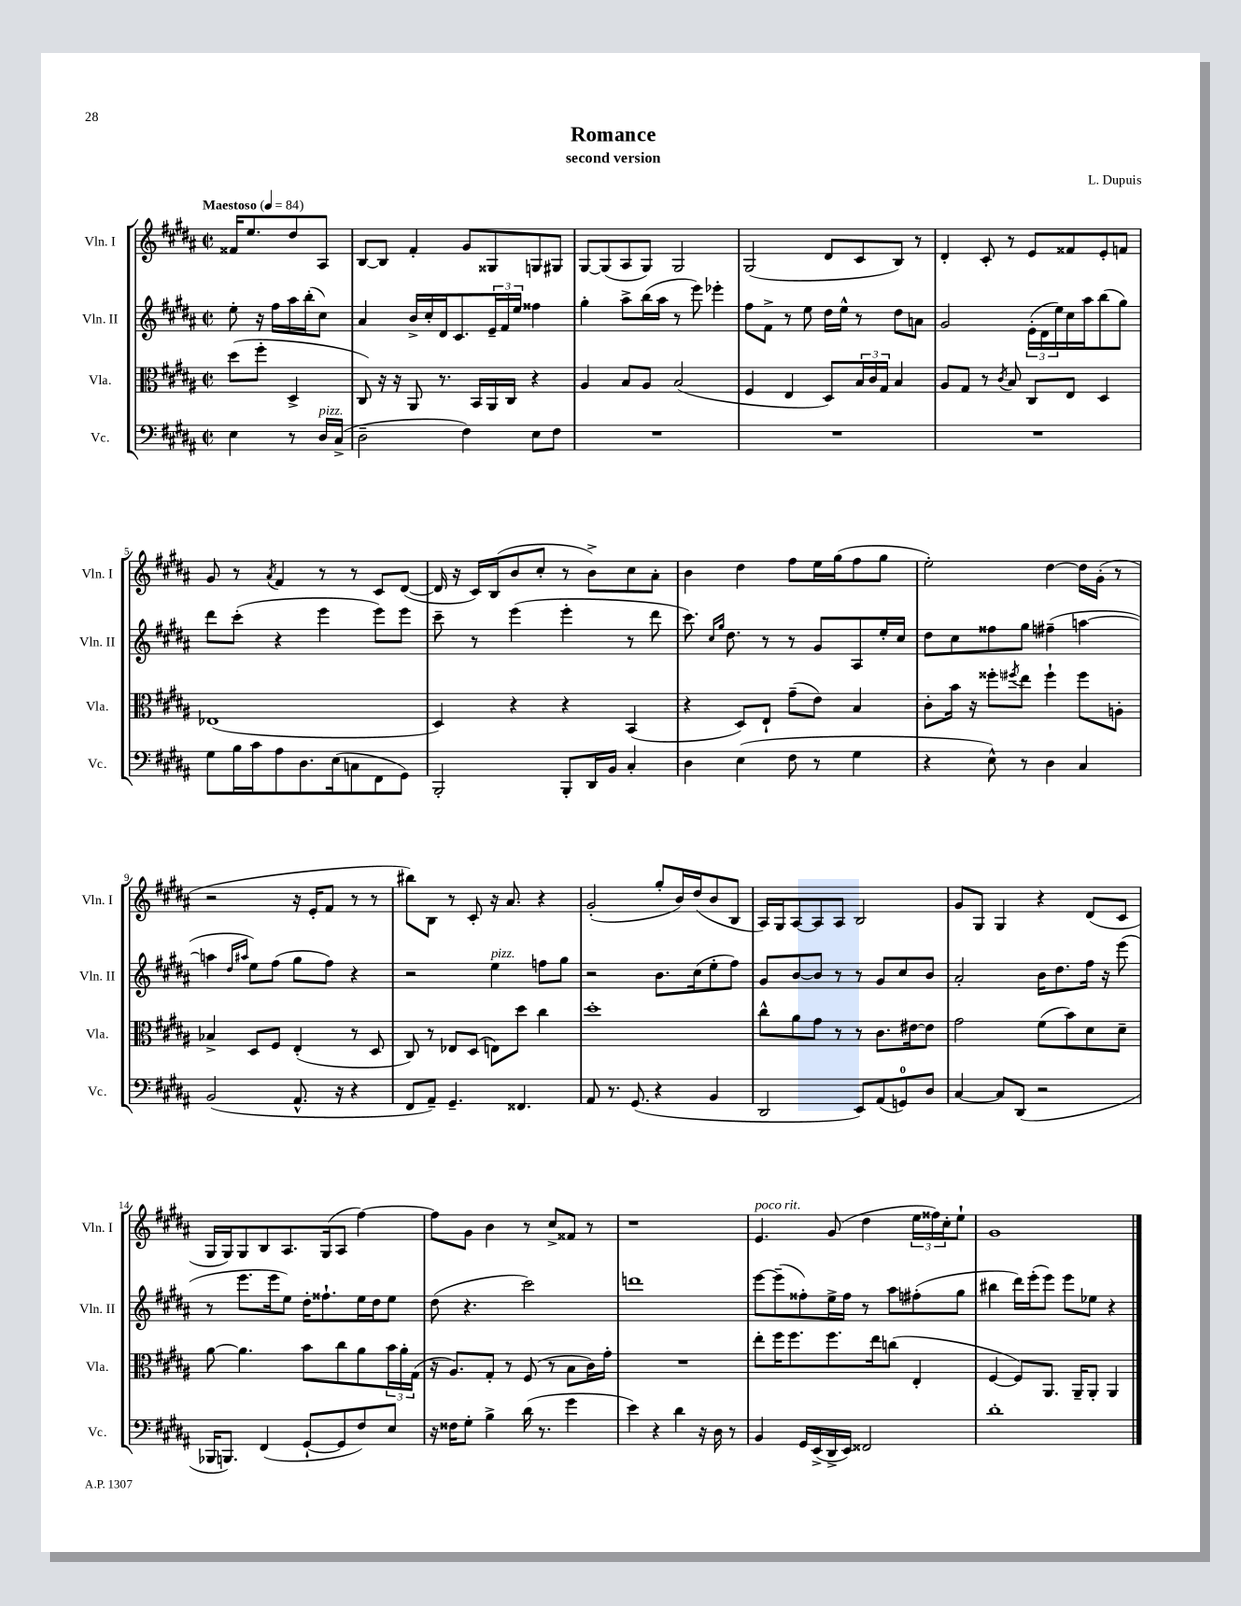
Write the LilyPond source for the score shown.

\header { title = "Romance" composer = "L. Dupuis" subtitle = "second version" }
<<
\new StaffGroup <<
\new Staff = "s0" \with { instrumentName = "Vln. I" shortInstrumentName = "Vln. I" } {
    \clef treble \key b \major \defaultTimeSignature \time 2/2 \partial 2 \tempo "Maestoso" 4 = 84
    fisis'16 e''8. dis''8 ais8 |
    b8~ b8 fis'4-. gis'8 gisis8 g8 gis8 |
    gis8~ gis8( ais8 gis8) gis2 |
    gis2( dis'8 cis'8 b8) r8 |
    dis'4-. cis'8-. r8 e'8 fisis'8 e'8-. f'8 |
    gis'8 r8 \acciaccatura { ais'8 } fis'4 r8 r8 cis'8 dis'8~( |
    dis'16 r16 cis'16) b16( b'8 cis''8-. r8 b'8->) cis''8 ais'8-. |
    b'4 dis''4 fis''8 e''16 gis''16( fis''8 gis''8 |
    e''2-.) dis''4~ dis''16 gis'16-.( r8 |
    r2 r16 e'16-. fis'8 r8 r8 |
    bis''8) b8 r8 cis'8-. r16 ais'8. r4 |
    gis'2-.( gis''8-. b'16) dis''16( b'8 b8 |
    ais16) gis16 ais8~ ais8 ais8 b2 |
    gis'8 gis8 gis4 r4 dis'8( cis'8 |
    gis16 gis16) gis8 b8 ais8. gis16( ais8 fis''4~) |
    fis''8 gis'8 b'4 r8 cis''8-> fisis'8 r8 |
    r1 |
    e'4.^\markup { \italic "poco rit." } gis'8( dis''4 \tuplet 3/2 { e''16 fisis''16) cis''16-. } e''8-! |
    gis'1 \bar "|." |
}
\new Staff = "s1" \with { instrumentName = "Vln. II" shortInstrumentName = "Vln. II" } {
    \clef treble \key b \major \defaultTimeSignature \time 2/2 \partial 2
    e''8-. r16 fis''16 ais''16 b''16-.( cis''8) |
    ais'4 b'16-> cis''16-. dis'16 cis'8. \tuplet 3/2 { e'16-- fis'16 e''16 } fisis''4 |
    gis''4-. ais''8-> b''16( ais''16 r8 e'''8) ees'''4-. |
    fis''8 fis'8-> r8 e''8 dis''16 e''16-^ r8 dis''8 a'8 |
    gis'2 \tuplet 3/2 { e'16-.( dis'16 e''16) } cis''16 ais''16 b''8( gis''8) |
    dis'''8 cis'''8-.( r4 e'''4 e'''8) e'''8 |
    cis'''8-- r8 e'''4( e'''4-. r8 dis'''8 |
    cis'''8.) \grace { cis''16 gis''16 } dis''8. r8 r8 gis'8 ais8 e''16-. cis''16 |
    dis''8 cis''8 fisis''8 gis''8 fis''4--( a''4~ |
    a''4 \grace { dis''16 ais''16 } e''8) fis''8( gis''8 fis''8) r4 |
    r2 e''4^\markup { \italic "pizz." } f''8 gis''8 |
    r2 b'8. cis''16( e''8-. fis''8) |
    gis'8 b'8~ b'8 r8 r8 gis'8 cis''8 b'8 |
    ais'2-. b'16 dis''8. fis''16 r16 e'''8( |
    r8 e'''8. e'''16 e''8) dis''16-. fisis''8.-! e''16 dis''16 e''8 |
    dis''8( r4. cis'''2) |
    d'''1 |
    e'''8~ e'''8--( fisis''8-.) e''16-> fisis''16 r8 ais''8 fis''8-.( gis''8 |
    bis''4 dis'''16) e'''16-.( e'''8) e'''8 ees''8 r4 \bar "|." |
}
\new Staff = "s2" \with { instrumentName = "Vla." shortInstrumentName = "Vla." } {
    \clef alto \key b \major \defaultTimeSignature \time 2/2 \partial 2
    dis''8( fis''8-. dis4-> |
    cis8) r16 r16 ais,8 r8. b,16 ais,16 cis16 r4 |
    ais4 b8 ais8 b2( |
    fis4 e4 dis8) \tuplet 3/2 { b16 cis'16 gis16 } b4 |
    ais8 gis8 r8 \acciaccatura { cis'8 } b8 cis8 e8 dis4 |
    ees1( |
    dis4) r4 r4 b,4( |
    r4 dis8) e8-! gis'8--( e'8) b4 |
    cis'8-. b'16 r16 fisis''8-. \acciaccatura { fis''8 } e''8 fis''4-! fis''8 a8-. |
    bes4-> dis8 fis8 e4-.( r8 dis8 |
    cis8) r8 ees8 dis8( e8) dis''8 cis''4 |
    dis''1-. |
    cis''8-^ ais'8 gis'8 r8 r8 cis'8. eis'16~ eis'8 |
    gis'2 fis'8( b'8) dis'8 dis'8-- |
    ais'8~ ais'4. b'8 cis''8 ais'8 \tuplet 3/2 { b'16 ais'16-. gis16( } |
    r16 ais8.) gis8-. r8 fis8( r8 b8 cis'16) gis'16-. |
    R1 |
    e''8-. fis''16 fis''8. fis''8. e''16 c''8( e4-. |
    fis4~ fis8) ais,8. ais,16-- ais,8-. ais,4 \bar "|." |
}
\new Staff = "s3" \with { instrumentName = "Vc." shortInstrumentName = "Vc." } {
    \clef bass \key b \major \defaultTimeSignature \time 2/2 \partial 2
    e4 r8 dis16^\markup { \italic "pizz." } cis16->( |
    dis2-- fis4) e8 fis8 |
    R1 |
    R1 |
    R1 |
    gis8 b16 cis'16 ais8 dis8. e16( c8 fis,8 gis,8) |
    b,,2-. b,,8-. dis,16 b,16 cis4-. |
    dis4 e4( fis8 r8 gis4 |
    r4 e8-^) r8 dis4 cis4 |
    b,2( ais,8.-^ r16 r4 |
    fis,8 ais,8--) gis,4.-- fisis,4. |
    ais,8 r8. gis,8.( r4 b,4 |
    dis,2 e,8) ais,8( g,8-0) dis8 |
    cis4~ cis8 dis,8( r2 |
    bes,,16 b,,8.) fis,4( gis,8~-! gis,8 fis8) e8 |
    r16 fisis16 gis8-. b4-> dis'16( r8. gis'4 |
    e'4) r4 dis'4 r16 dis16 r8 |
    b,4 gis,16 e,16->( dis,16-> e,16) fisis,2 |
    dis'1-. \bar "|." |
}
>>
>>
